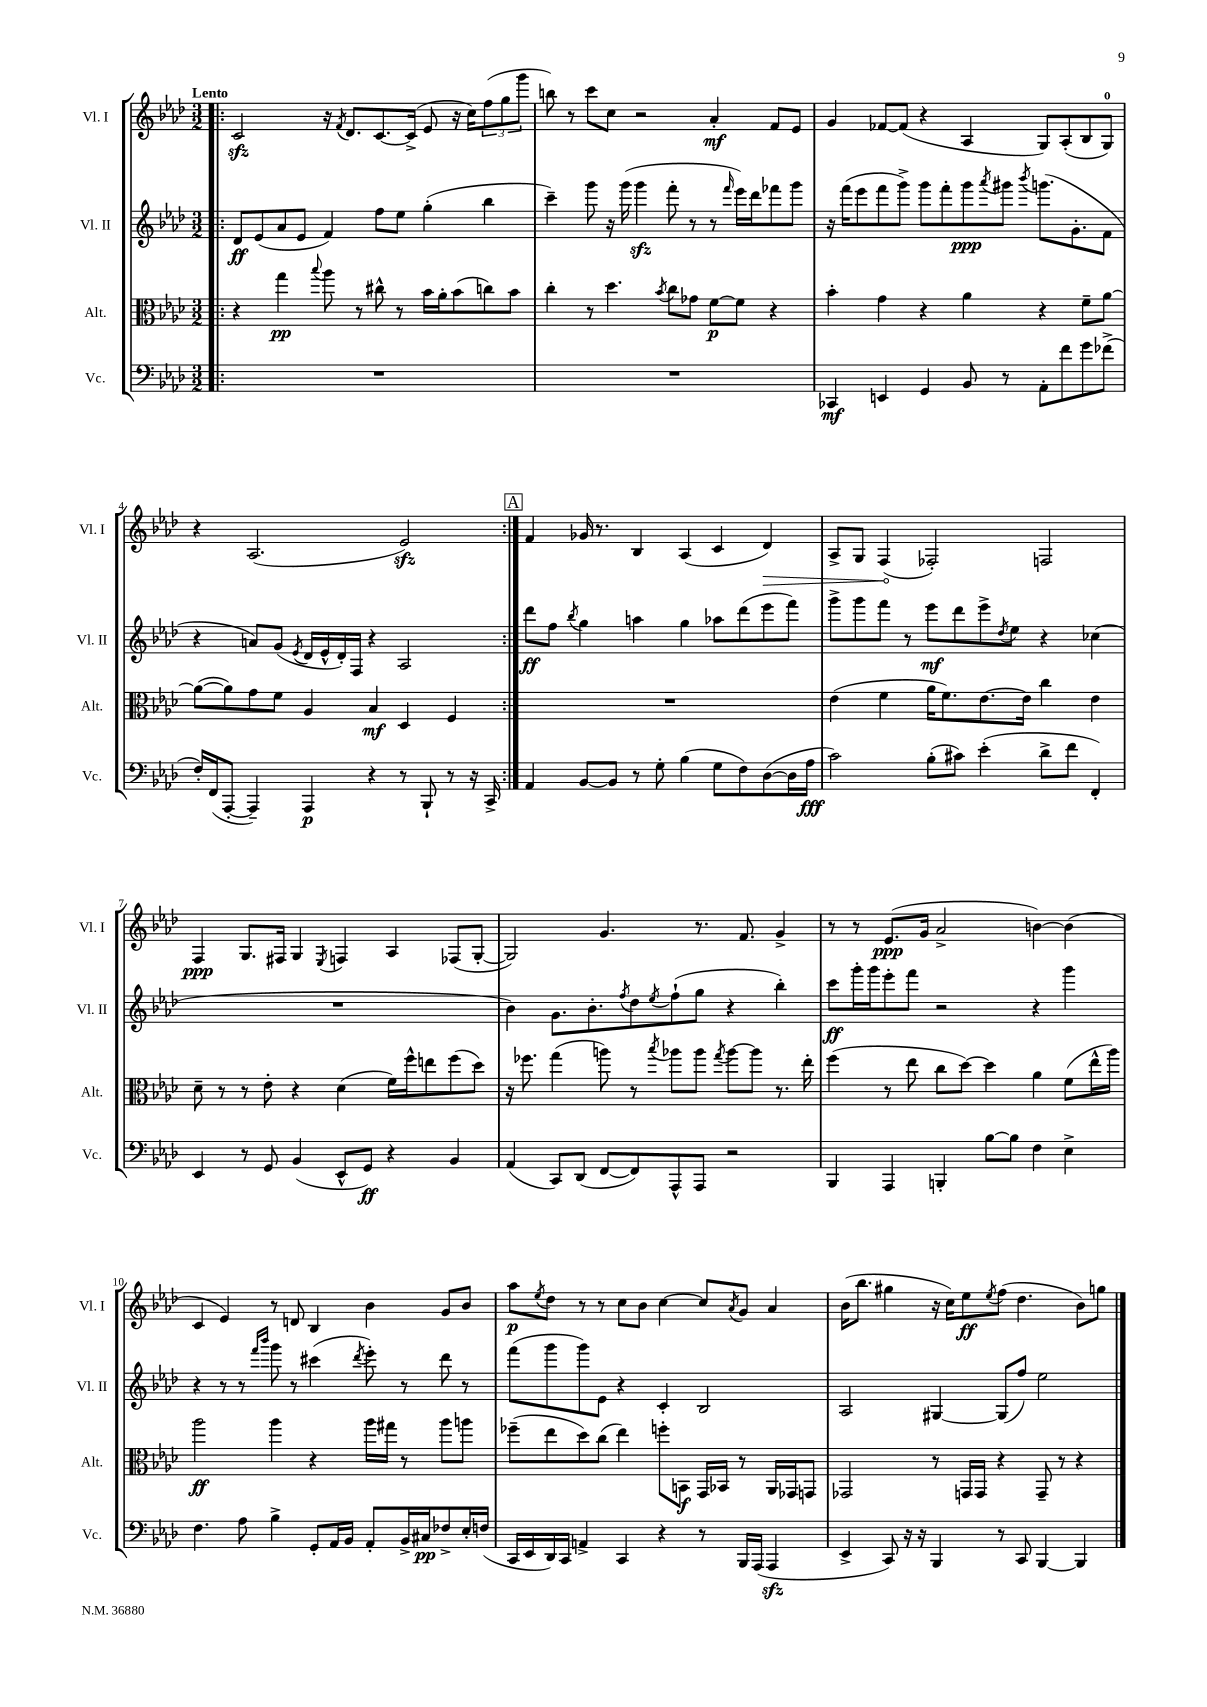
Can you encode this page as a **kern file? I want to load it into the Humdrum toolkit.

**kern	**kern	**kern	**kern
*staff4	*staff3	*staff2	*staff1
*clefF4	*clefC3	*clefG2	*clefG2
*k[b-e-a-d-]	*k[b-e-a-d-]	*k[b-e-a-d-]	*k[b-e-a-d-]
*M3/2	*M3/2	*M3/2	*M3/2
=!|:	=!|:	=!|:	=!|:
1.r	4r	8d-/L	2c/
.	.	(8e-/	.
.	4gg\	8a-/	.
.	.	8e-/J	.
.	8qqbb-/	.	.
.	8aa-\	4f/)	16r
.	.	.	8qf/
.	.	.	8.d-/L
.	8r	.	.
.	8cc#^^\	8ff\L	[8.c/
.	8r	8ee-\J	.
.	.	.	(16c^/]Jk
.	16b-\LL	(4gg'\	8e-/
.	16a-'\J	.	.
.	(8b-\	.	16r
.	.	.	16cc\LK)
.	8cc\)	4bb-\	(12ff\
.	.	.	12gg\
.	8b-\J	.	.
.	.	.	12ggg\J
=	=	=	=
1.r	4cc'\	4ccc~\)	8bb\)
.	.	.	8r
.	8r	8ggg\	8ccc\L
.	4.dd-\	16r	8cc\J
.	.	(16ggg\	.
.	.	4ggg\	2r
.	8qb-/	.	.
.	8cc\L	8fff'\	.
.	8g-\J	8r	.
.	[8f\L	8r	4a-'/
.	.	16qqfff/	.
.	8f\]J	16eee-\LL)	.
.	.	16ddd-\J	.
.	4r	8fff-\	8f/L
.	.	8ggg\J	8e-/J
=	=	=	=
4CC-/	4b-'\	16r	4g/
.	.	(16fff\LK	.
.	.	8eee-\	.
4EE/	4g\	8fff\	[8f-/L
.	.	8ggg^\J)	(8f-/]J
4GG/	4r	8ggg\L	4r
.	.	8fff'\	.
8BB-/	4a-\	8ggg\	4A-/
.	.	8qaaa-/	.
8r	.	8ggg#\J	.
.	.	8qbbb-/	.
8AA-'\L	4r	(8.ggg\L	8G/L)
8f\	.	.	(8A-'/
.	.	8.g'\	.
8g\	8f~\L	.	8B-/
(8f-^\J	[8a-\J	8f\J	8G/J)
=	=	=	=
16F'/LL)	(8a-\_L	4r	4r
(16FF/J	.	.	.
[8AAA-'/J	8a-\])	.	.
4AAA-~/])	8g\	8a/L)	(2.A-/
.	8f\J	(8g/J	.
.	.	8qe-/	.
4AAA-/	4A-/	16d-/LL	.
.	.	16e-^^/	.
.	.	16d-'/)	.
.	.	16F/JJ	.
4r	4B-/	4r	.
8r	4D-/	2A-/	2e-/)
8BBB-`/	.	.	.
8r	4F/	.	.
16r	.	.	.
16CC^/	.	.	.
=:|!	=:|!	=:|!	=:|!
4AA-/	1.r	8ddd-\L	4f/
.	.	8ff\J	.
.	.	8qbb-/	.
[8BB-/L	.	4gg\	16g-/
.	.	.	8.r
8BB-/]J	.	.	.
8r	.	4aa\	4B-/
8G'\	.	.	.
(4B-\	.	4gg\	(4A-/
8G\L	.	8aa-\L	4c/
8F\)	.	(8ddd-\	.
([8D-\	.	8eee-\	4d-/)
16D-\]L	.	8fff\J)	.
16A-\JJ	.	.	.
=	=	=	=
2c\)	(4e-\	8ggg^\L	8A-^/L
.	.	8ggg\	8G/J
.	4f\	8fff\J	(4F/
.	.	8r	.
(8B-'\L	16a-\LK	8eee-\L	2F-'/)
.	8.f\)	.	.
8c#\J)	.	8ddd-\	.
(4e-'\	[8.e-\	8eee-^\	.
.	.	8qdd-/	.
.	.	8ee-\J	.
.	16e-\]Jk	.	.
8d-^\L	4cc\	4r	2F/
8f\J	.	.	.
4FF'/)	4e-\	(4cc-\	.
=	=	=	=
4EE-/	8d-~\	1.r	4F/
.	8r	.	.
8r	8r	.	8.G/L
8GG/	8e-'\	.	.
.	.	.	16F#/Jk
(4BB-/	4r	.	4G/
.	.	.	8qE-/
8EE-^^/L	(4d-\	.	4F/
8GG/J)	.	.	.
4r	16f\LL)	.	4A-/
.	16ff^^\J	.	.
.	8ee\	.	.
4BB-/	(8ff\	.	(8F-/L
.	8dd-\J)	.	[8G'/J
=	=	=	=
(4AA-/	16r	4b-\)	2G/])
.	8.ff-\	.	.
8CC/L)	(4gg\	8.g\L	.
(8DD-/J	.	.	.
.	.	8.b-'\	.
[8FF/L	8aa\)	.	4.g/
.	.	8qff/	.
8FF/])	8r	8dd-\	.
.	8qbb-/	8qee-/	.
8AAA-^^/	8aa-\L	(8ff`\	.
8AAA-/J	8aa-\J	8gg\J	8.r
.	8qgg/	.	.
2r	[8aa-\L	4r	.
.	.	.	8.f/
.	8aa-\]J	.	.
.	8.r	4bb-'\)	4g^/
.	16ee-'\	.	.
=	=	=	=
4BBB-/	(4ff\	8ccc\L	8r
.	.	16ggg'\L	8r
.	.	16ggg\J	.
4AAA-/	8r	8eee-'\	(8.e-/L
.	8ee-\	8fff\J	.
.	.	.	16g/Jk
4BBB'/	8cc\L	2r	2a-^/
.	[8dd-\J)	.	.
[8B-\L	4dd-\]	.	.
8B-\]J	.	.	.
4F\	4a-\	4r	[4b\)
4E-^\	(8f\L	4ggg\	(4b\]
.	16ee-^^\L	.	.
.	16aa-\JJ)	.	.
=	=	=	=
4.F\	2aa-\	4r	4c/
.	.	8r	4e-/)
8A-\	.	8r	.
.	.	16qqfff/LL	.
.	.	16qqbbb-/JJ	.
4B-^\	4aa-\	8ggg\	8r
.	.	8r	8d/
8GG'/L	4r	(4ccc#\	4B-/
16AA-/L	.	.	.
16BB-/JJ	.	.	.
.	.	8qddd-/	.
8AA-'/L	16aa-\LL	8eee-'\)	4b-\
.	16gg#\JJ	.	.
16BB-^/L	8r	8r	.
16C#/J	.	.	.
8F-^/	8aa-\L	8ddd-\	8g/L
16E-'/L	8aa\J	8r	8b-/J
(16F/JJ	.	.	.
=	=	=	=
16CC/LL	(8ff-~\L	(8fff\L	8aa-\L
16EE-/	.	.	.
.	.	.	8qee-/
16DD-/)	8ee-\	8ggg\	8dd-\J
16CC/JJ	.	.	.
4AA^/	8dd-\)	8ggg\)	8r
.	(8cc\J	8e-\J	8r
4CC/	4ee-\)	4r	8cc\L
.	.	.	8b-\J
4r	8ff'\L	4c'/	[4cc\
.	8BB\J	.	.
8r	16GG/LL	2B-/	8cc/]L
.	16BB-/JJ	.	.
.	.	.	8qa-/
16BBB-/LL	8r	.	8g/J
(16AAA-/JJ	.	.	.
4AAA-/	16AA-/LL	.	4a-/
.	16GG-/J	.	.
.	8GG/J	.	.
=	=	=	=
4EE-^/	2GG-/	2A-/	(16b-\LK
.	.	.	8.bb-\J
8CC/)	.	.	4gg#\
16r	.	.	.
16r	.	.	.
4BBB-/	8r	[4G#/	16r
.	.	.	16cc\LK)
.	16GG/LL	.	8ee-\
.	16GG/JJ	.	.
.	.	.	8qee-/
8r	4r	(8G#/]L	(8ff\J
8CC/	.	8ff/J)	4.dd-\
[4BBB-/	8GG~/	2ee-\	.
.	8r	.	.
4BBB-/]	4r	.	8b-\L)
.	.	.	8gg\J
==	==	==	==
*-	*-	*-	*-
